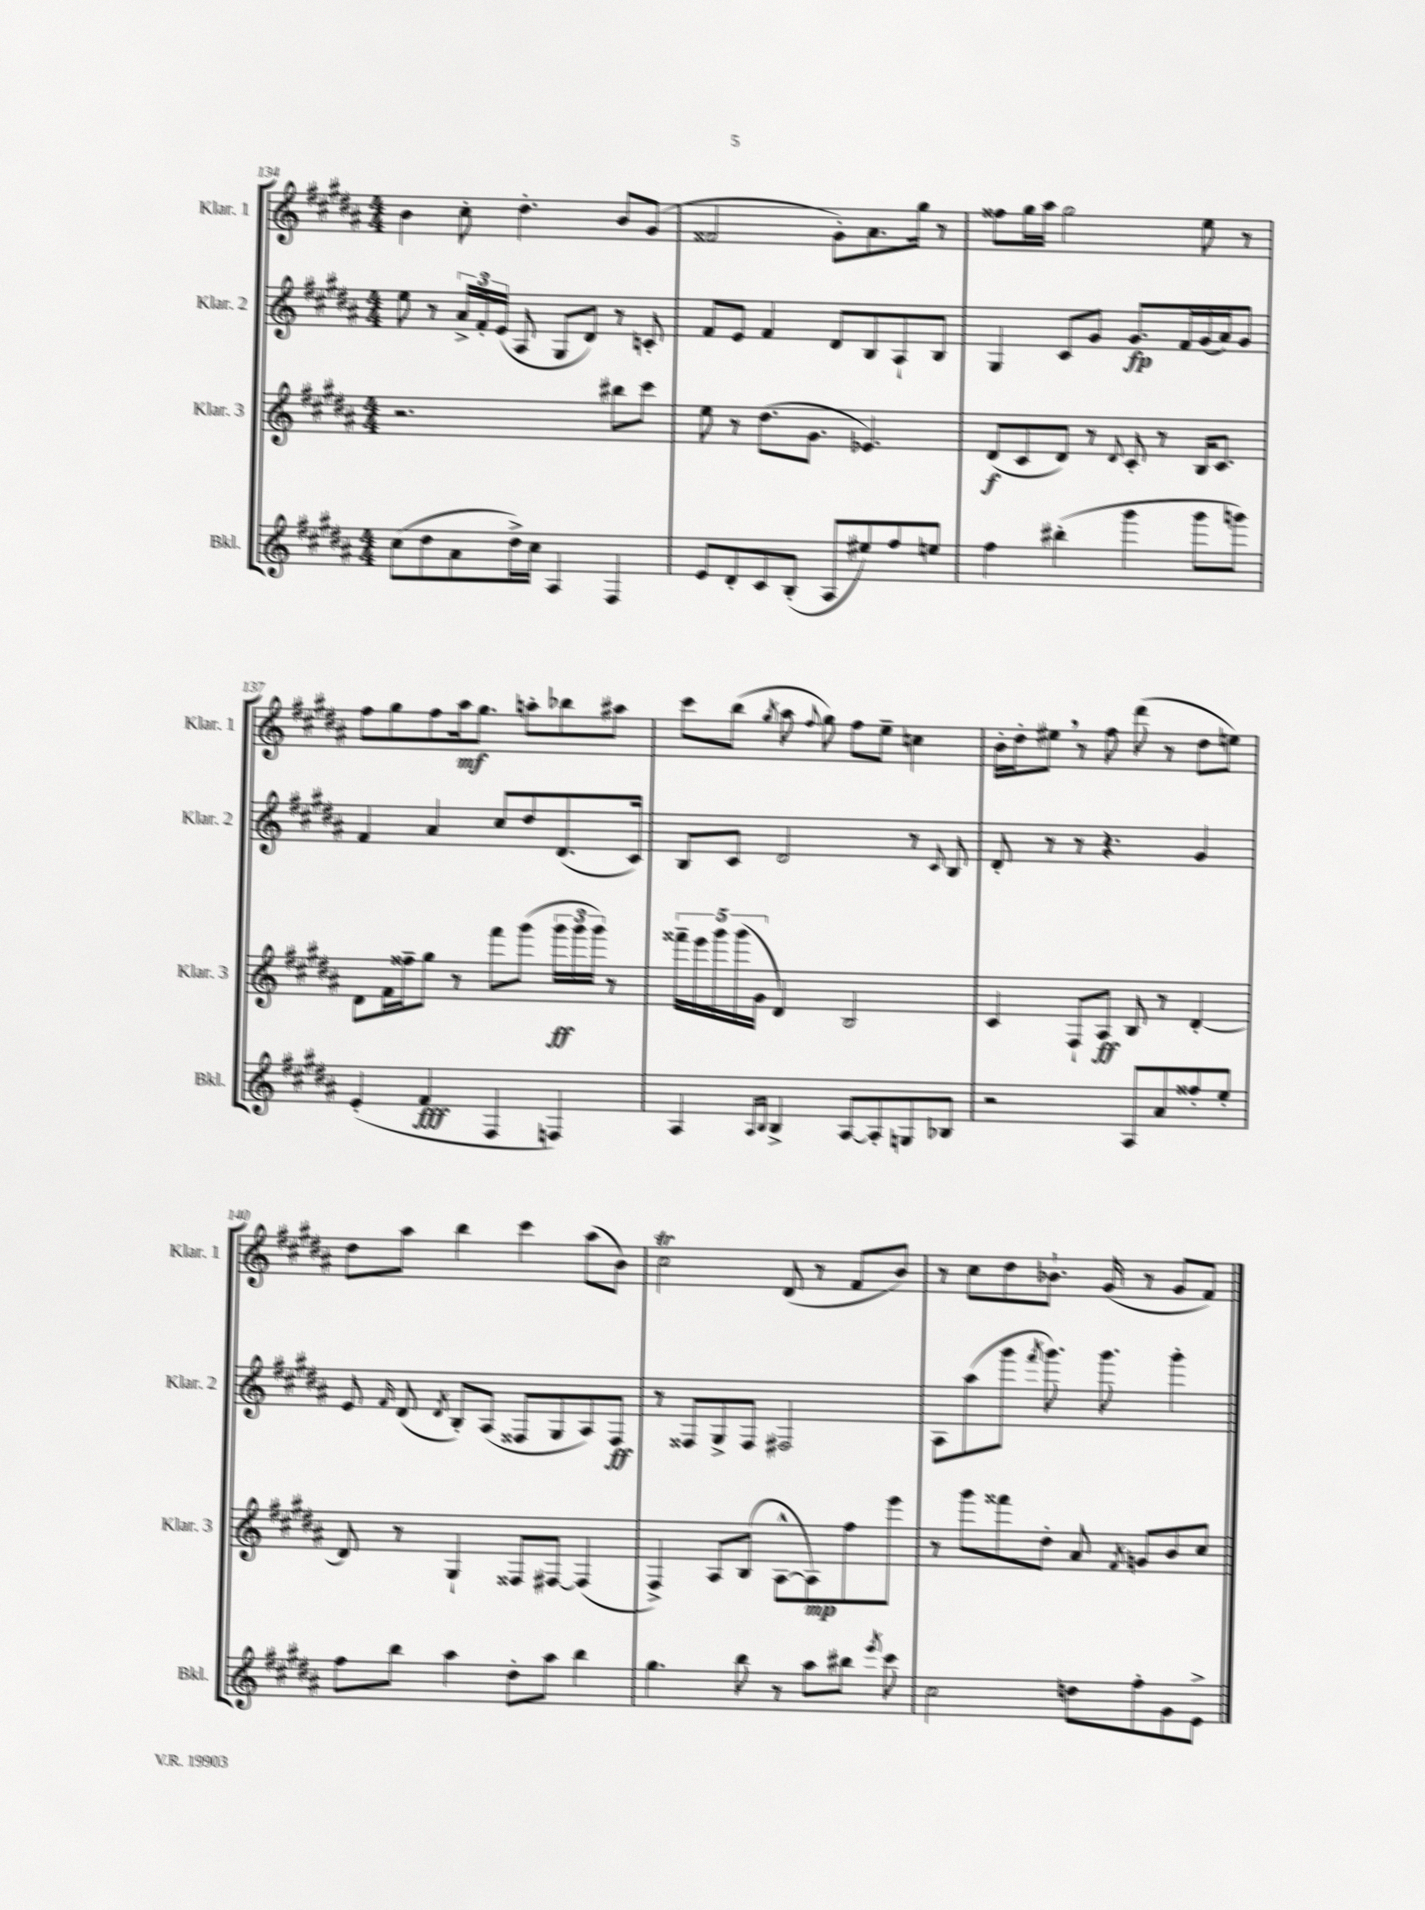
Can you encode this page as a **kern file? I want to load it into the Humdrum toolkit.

**kern	**kern	**kern	**kern
*staff4	*staff3	*staff2	*staff1
*clefG2	*clefG2	*clefG2	*clefG2
*k[f#c#g#d#a#]	*k[f#c#g#d#a#]	*k[f#c#g#d#a#]	*k[f#c#g#d#a#]
*M4/4	*M4/4	*M4/4	*M4/4
(8cc#	2.r	8ee	4b
8dd#	.	8r	.
8a#	.	24a#^	8cc#'
.	.	24f#'	.
.	.	(24e	.
16dd#^)	.	8A#	4.dd#'
16cc#	.	.	.
4A#	.	8G#	.
.	.	8d#)	.
4F#	8bb#	8r	8b
.	8ccc#	8c'	(8g#
=	=	=	=
8e	8ee	8f#	2f##
8d#'	8r	8e	.
8c#	(8.dd#	4f#	.
(8B'	.	.	.
.	8.g#	.	.
8A#	.	8d#	8g#')
8ee#)	4.e-)	8B	8.a#
8ff#	.	8A#`	.
.	.	.	16gg#
8ee	.	8B	8r
=	=	=	=
4ff#	(8d#	4G#	8ff##
.	8c#	.	16gg#
.	.	.	16aa#
(4bb#'	8d#)	8c#	2gg#
.	8r	8g#	.
.	8qqd#	.	.
4ggg#	8c#'	8.g#	.
.	8r	.	.
.	.	16f#	.
8ggg#	16B	(16g#	8ee
.	8.c#	16a#)	.
8ggg)	.	8g#	8r
=	=	=	=
(4e'	8d#	4f#	8ff#
.	16f#	.	8gg#
.	16ff##~	.	.
4f#	8gg#	4a#	8ff#
.	8r	.	16aa#
.	.	.	8.gg#
4F#	8fff#	8cc#	.
.	(8ggg#	8dd#	8aa'
4F)	24ggg#	(8.d#	8bb-
.	24ggg#	.	.
.	24ggg#)	.	.
.	8r	.	8aa#
.	.	16c#)	.
=	=	=	=
4A#	20fff##~	8B	8ccc#
.	20eee	.	.
.	20ggg#	.	.
.	.	8c#	(8bb
.	(20ggg#	.	.
.	20g#	.	.
16qqA#	.	.	.
16qqB	.	.	8qgg#
4B^	4d#)	2d#	8aa#
.	.	.	8qqff#
.	.	.	8gg#)
[8A#	2B	.	8ff#
8A#']	.	.	8ee~
8G	.	8r	4cc
.	.	8qqc#	.
8B-	.	8B	.
=	=	=	=
2r	4c#	8d#'	16b'
.	.	.	16dd#'
.	.	8r	8ee#
.	8F#`	8r	8r
.	8A#	4.r	8ff#
8A#	8B	.	(8ddd#
8a#	8r	.	8r
8ff##'	[4d#'	4g#	8dd#
8ee'	.	.	8ee)
=	=	=	=
8ff#	8d#]	8e	8dd#
.	.	16qqf#	.
8bb	8r	(8d#	8aa#
.	.	8qd#	.
4aa#	4G#`	8B')	4bb
.	.	(8A#	.
8dd#'	8F##	8F##	4ccc#
8aa#	[8F#	8G#	.
4bb	(4F#]	8A#)	(8aa#
.	.	8F##	8b)
=	=	=	=
4.gg#	4F#^)	8r	2cc#
.	.	8F##	.
.	8A#	8G#^	.
8bb	(8B	8F##	.
8r	[8A#^^	2F#	(8d#
8aa#	8A#])	.	8r
8bb#	8ff#	.	8f#
8qeee	.	.	.
8ccc#	8eee	.	8b)
=	=	=	=
2cc#	8r	8A#	8r
.	8ggg#	(8aa#	8cc#
.	8fff##	8ggg#	8dd#
.	.	8qfff#	.
.	8dd#'	8.ggg#)	8.b-`
8dd	8a#	.	.
.	.	8.ggg#	(16g#
.	8qf#	.	.
8ff#'	8g	.	8r
8g#	8b	4ggg#'	8g#
8e^	8cc#	.	8f#)
==	==	==	==
*-	*-	*-	*-
